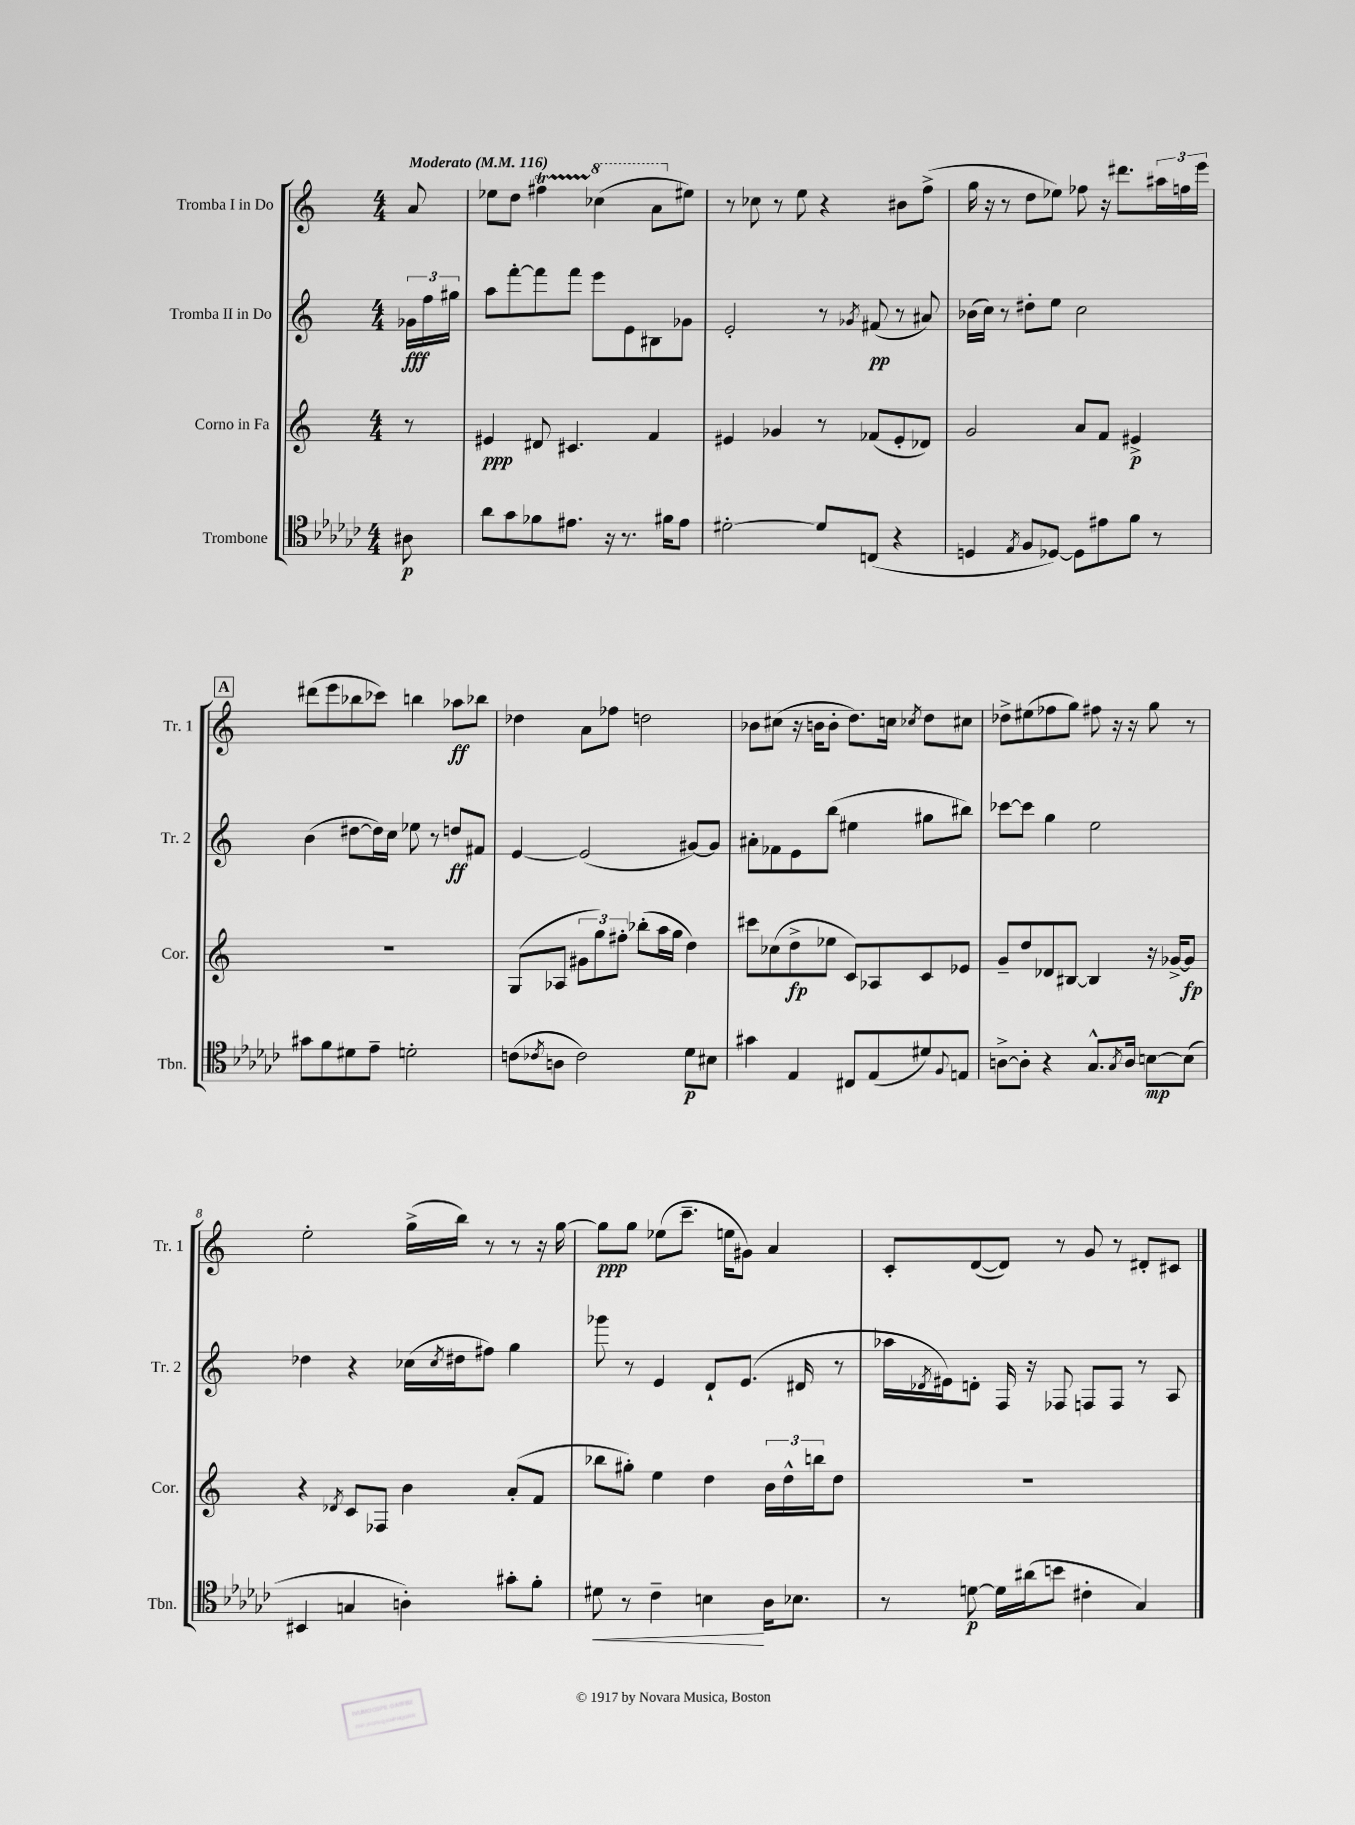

**kern	**kern	**kern	**kern
*staff4	*staff3	*staff2	*staff1
*clefC4	*clefG2	*clefG2	*clefG2
*k[b-e-a-d-g-c-]	*k[]	*k[]	*k[]
*M4/4	*M4/4	*M4/4	*M4/4
*MM116	*MM116	*MM116	*MM116
8A#	8r	24g-	8a
.	.	24ff	.
.	.	24gg#	.
=	=	=	=
8a-	4e#	8aa	8ee-
8g-	.	[8fff'	8dd
8f-	8d#	8fff]	4ff#
8.e#	4.c#	8fff	.
.	.	8eee	(4ccc-
16r	.	.	.
8.r	.	8e	.
.	4f	8B#	8aa
16f#	.	.	.
8e#	.	8g-	8ee#)
=	=	=	=
[2d#'	4e#	2e'	8r
.	.	.	8cc-
.	4g-	.	8r
.	.	.	8ee
8d#]	8r	8r	4r
.	.	8qg-	.
(8C	(8f-	(8f#	.
4r	8e#'	8r	8b#
.	8d-)	8a#)	(8ff^
=	=	=	=
4D	2g	(16b-	16gg
.	.	16cc)	16r
.	.	8r	8r
8qE-	.	.	.
8F	.	8dd#'	8dd
[8D-)	.	8ee	8ee-)
8D-]	8a	2cc	8ff-
8e#	8f	.	16r
.	.	.	8.ddd#
8f	4e#^	.	.
8r	.	.	24aa#
.	.	.	24ff
.	.	.	24eee
=	=	=	=
8g#	1r	(4b	(8ddd#
8f	.	.	8eee
8d#	.	[8dd#	8bb-
8e-~	.	16dd#])	8ccc-)
.	.	16cc	.
2d'	.	8ee-	4bb
.	.	8r	.
.	.	8dd	8aa-
.	.	8f#	8bb-
=	=	=	=
(8c	(8G	[4e	4dd-
8qc-	.	.	.
8A	8A-	.	.
2c-)	12g#	(2e]	8a
.	12gg)	.	.
.	.	.	8ff-
.	12ff#'	.	.
.	(8bb-'	.	2dd
.	16aa	.	.
.	16gg	.	.
8d-	4dd)	[8g#)	.
8B#	.	8g#]	.
=	=	=	=
4g#	8ccc#	8a#'	8b-
.	(8cc-	8f-	(8cc#
4E-	8dd^	8e	16r
.	.	.	16b
.	8ee-	(8bb	8b'
8C#	8c)	4ee#	8.dd)
(8E-	8A-	.	.
.	.	.	16cc
.	.	.	8qcc-
8d#)	8c	8gg#	8dd
8qqF	.	.	.
8E	8e-	8bb#)	8cc#
=	=	=	=
[8A^	8g~	[8ccc-	8dd-^
8A']	8dd	8ccc-]	(8ee#
4r	8d-	4gg	8ff-
.	[8B#	.	8gg)
8.G-^^	4B#]	2ee	8ff#
.	.	.	16r
8qG-	.	.	.
16A	.	.	16r
[8B	16r	.	8gg
.	[16g-^	.	.
(8B]	8g-]	.	8r
=	=	=	=
4BB#	4r	4dd-	2ee'
.	8qd-	.	.
4G	8c	4r	.
.	8F-	.	.
4A')	4b	(16cc-	(16gg^
.	.	8qcc-	.
.	.	16dd#	16bb)
.	.	8ff#)	8r
8g#'	(8a'	4gg	8r
8f'	8f	.	16r
.	.	.	[16gg
=	=	=	=
8d#	8bb-	8ggg-	8gg]
8r	8gg#')	8r	8gg
4c-~	4ee	4e	(8ee-
.	.	.	8.ccc~
4B	4dd	8d`	.
.	.	.	16ee
.	.	(8.e	8g#)
16A-	24b	.	4a
.	24dd^^	.	.
8.B-	.	16d#	.
.	24bb	.	.
.	8dd	8r	.
=	=	=	=
8r	1r	16aa-	8c'
.	.	8qd-	.
.	.	16e#)	.
[8d	.	8d'	([8d
16d]	.	16F	8d])
(16a#	.	16r	.
8b	.	8F-	8r
4c#'	.	8F	8g
.	.	8F	8r
4G-)	.	8r	8d#'
.	.	8A	8c#
==	==	==	==
*-	*-	*-	*-
